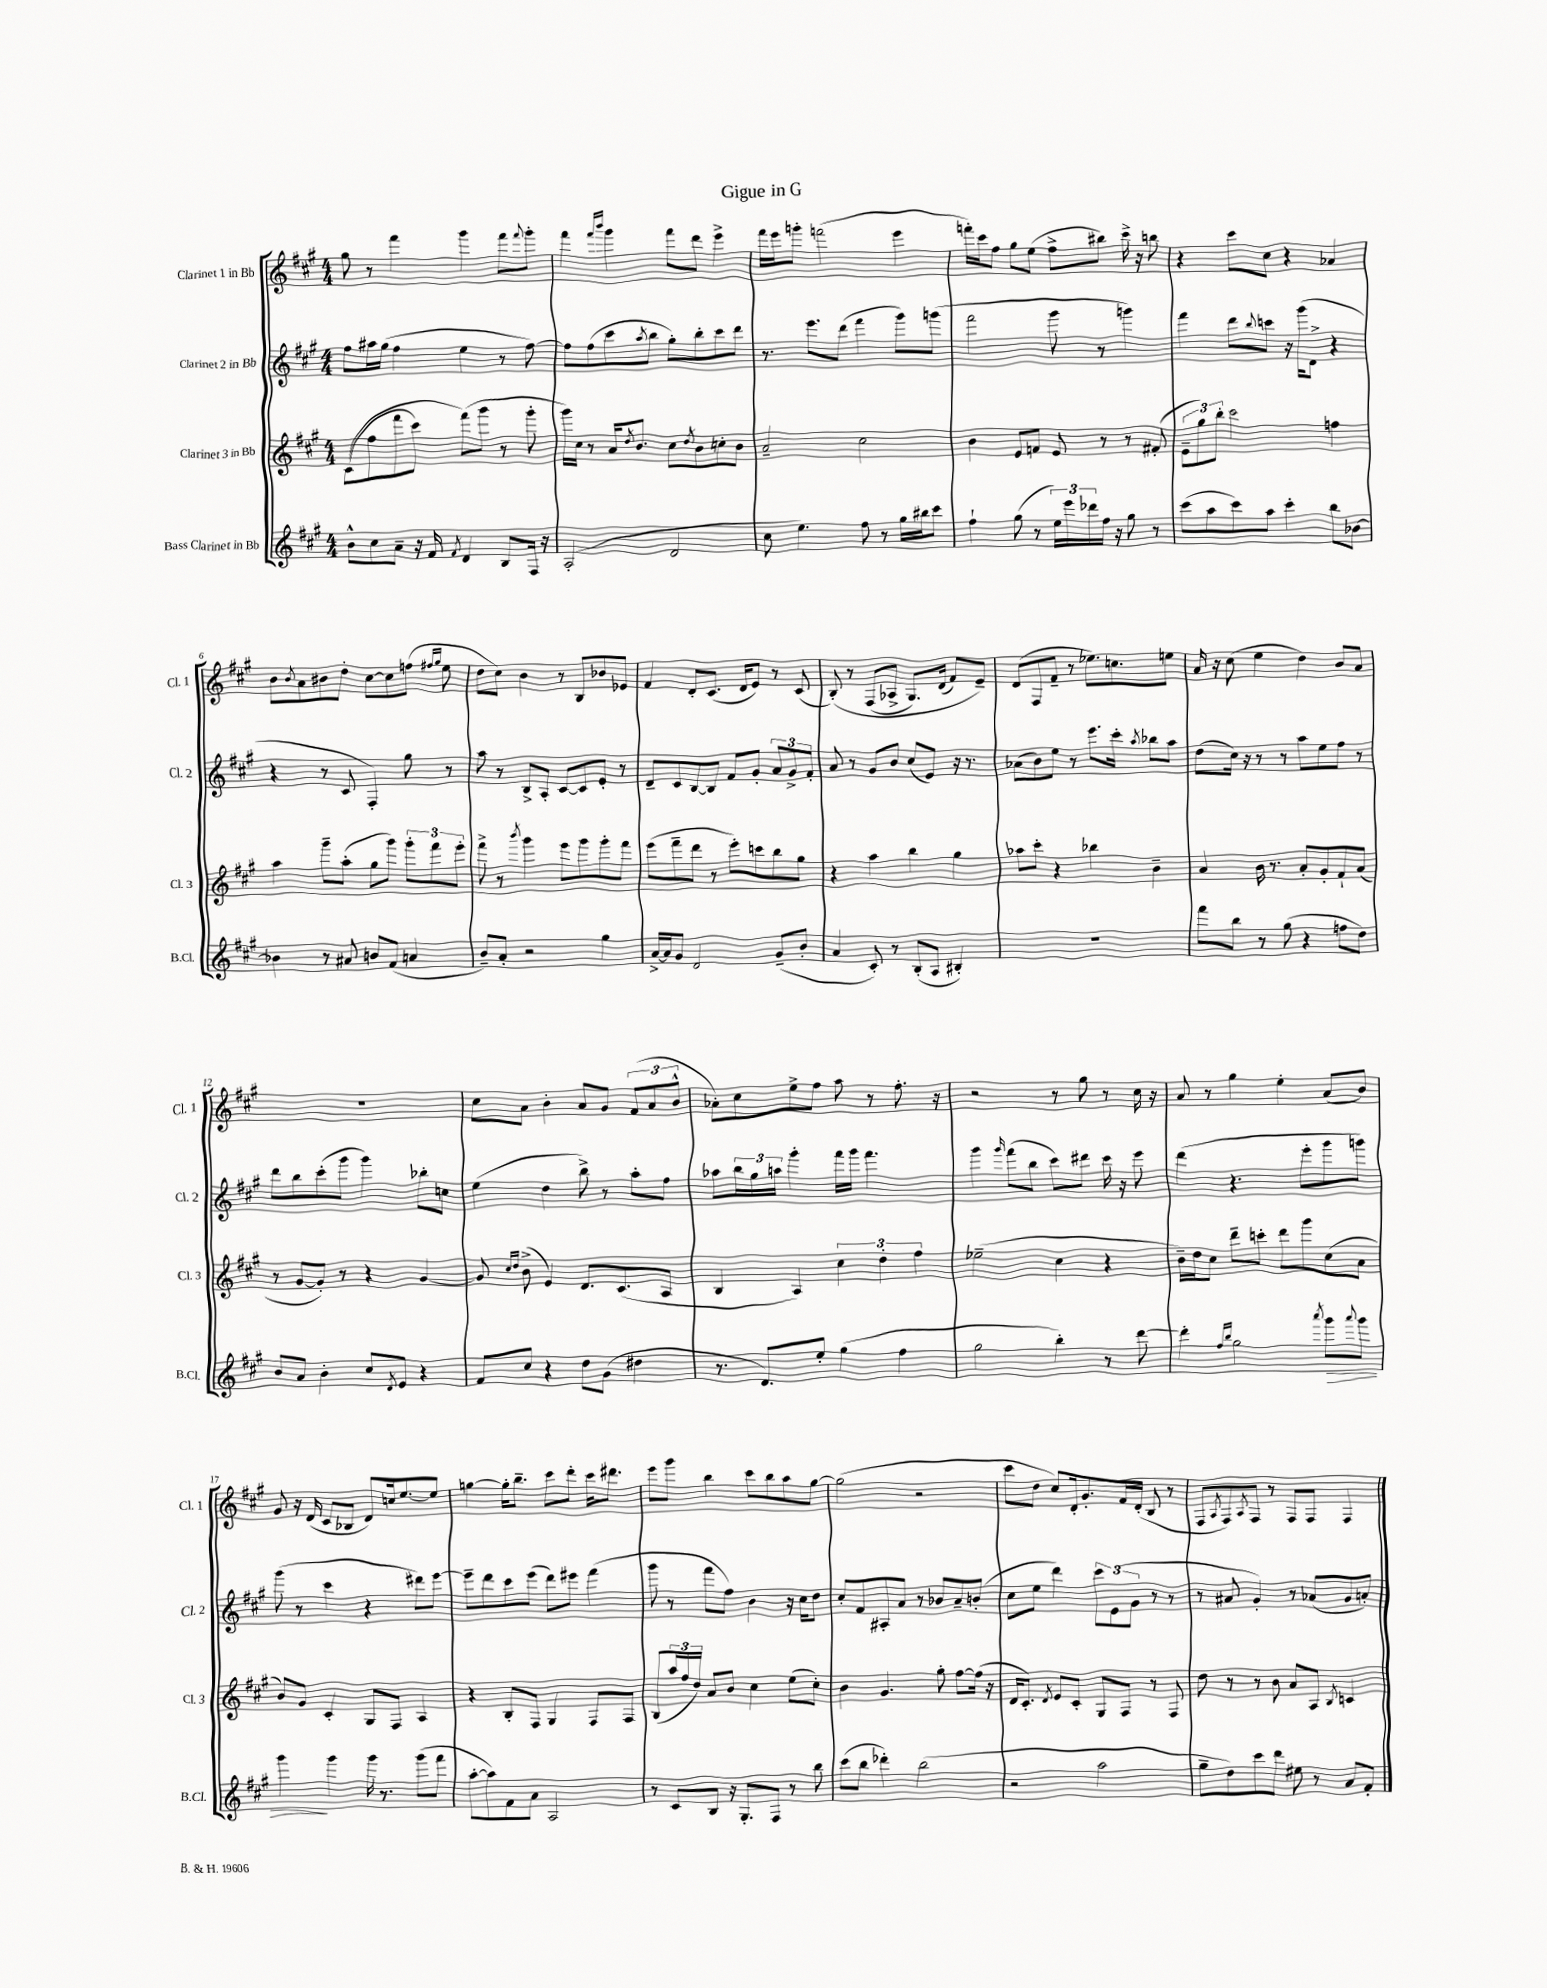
\header { title = "Gigue in G" }
<<
\new StaffGroup <<
\new Staff = "s0" \with { instrumentName = "Clarinet 1 in Bb" shortInstrumentName = "Cl. 1" } {
    \clef treble \key a \major \numericTimeSignature \time 4/4
    gis''8 r8 fis'''4 gis'''4 fis'''8 \appoggiatura { fis'''8 } gis'''8-. |
    fis'''4 \grace { fis'''16 b'''16 } gis'''4 fis'''8 d'''8 e'''4-> |
    fis'''16 e'''16 g'''8-. f'''2( e'''4 |
    f'''16-.) cis'''16 fis''8 gis''8 e''8( fis''8-> bis''8) cis'''16-> r16 b''8 |
    r4 cis'''8 cis''8 r4 aes'4 |
    b'8 \acciaccatura { b'8 } a'8 bis'8 d''8-. cis''8~ cis''8 f''8( \grace { fis''16 gis''16 } e''8 |
    d''8 cis''8) b'4 r8 b8 bes'8 ees'8 |
    fis'4 d'8-. cis'8.( d'16 e'8) r8 cis'8( |
    b8-.)\( r8 fis8( aes8-> gis8.) d'16( fis'8) e'8--\) |
    d'8( fis8 fis'8-- r8 ees''8.) c''8. e''8 |
    a'16 r16 cis''8( e''4 d''4) b'8 a'8 |
    R1 |
    cis''8 a'8 b'4-. a'8 gis'8 \tuplet 3/2 { fis'8( a'8 b'8-^ } |
    aes'8-.) cis''8 e''8-> fis''8 a''8 r8 fis''8.-. r16 |
    r2 r8 gis''8 r8 cis''16 r16 |
    a'8 r8 gis''4 e''4-. a'8( b'8) |
    gis'8 r16 d'16( cis'8 bes8 d'8) c''16 e''8.~ e''8 |
    g''4~ g''16-. b''8.-- cis'''8 d'''8-. cis'''16 dis'''8. |
    e'''8 gis'''8 b''4 cis'''8 b''8 a''8 gis''8~ |
    gis''2( r2 |
    cis'''8 d''8 cis''8) d'16-. gis'8.-. fis'16 d'16-.( b8 r8 |
    fis8 \acciaccatura { a8 } fis8) \acciaccatura { a8 } fis8 r8 fis8 fis8 fis4 \bar "|." |
}
\new Staff = "s1" \with { instrumentName = "Clarinet 2 in Bb" shortInstrumentName = "Cl. 2" } {
    \clef treble \key a \major \numericTimeSignature \time 4/4
    fis''8 ais''16 gis''16( fis''4 e''4 r8 fis''8~) |
    fis''8 fis''8( cis'''8 \acciaccatura { a''8 } b''8 gis''8-.) b''8-. cis'''8 d'''8 |
    r8. e'''8. d'''8( fis'''4 gis'''8) g'''8( |
    fis'''2 gis'''8 r8 g'''4) |
    fis'''4 d'''8 \appoggiatura { b''8 } c'''8 r16 gis'''16( d'8-> r4 |
    r4 r8 cis'8 fis4-.) gis''8 r8 |
    a''8 r8 b8-> a8-. cis'8~ cis'8 e'8-. r8 |
    d'8-- cis'8 b8~ b8 fis'8 gis'8-. \tuplet 3/2 { a'8 gis'8-> fis'8-. } |
    a'8 r8 gis'8 b'8 cis''8( e'8) r16 r8. |
    aes'8( b'8) e''8 r8 e'''8. cis'''16-. \acciaccatura { a''8 } bes''8 a''8 |
    d''8( cis''16) r16 r8 r8 a''8 e''8 fis''8 r8 |
    d'''8 b''8 cis'''8-.( gis'''8 gis'''4) bes''8-. c''8 |
    e''4( d''4 b''8->) r8 a''8-. fis''8 |
    aes''8 \tuplet 3/2 { b''16 gis''16 a''16 } gis'''4-. fis'''16 gis'''16 fis'''4. |
    gis'''4 \grace { gis'''16 } fis'''8( b''8 cis'''8) dis'''8 cis'''16 r16 e'''8 |
    d'''4( r4. e'''8-. gis'''8 g'''8) |
    gis'''8( r8 cis'''4 r4 dis'''8) e'''8~ |
    e'''8-- d'''8 cis'''8 e'''8( d'''8) eis'''8 fis'''4( |
    gis'''8 r8 fis'''8 fis''8) b'4 r16 cis''16 d''8 |
    cis''8-. fis'8 ais8-. a'8 r8 bes'8 a'8-- b'8-.( |
    cis''8 e''8 d'''4) \tuplet 3/2 { cis'''8 e'8( gis'8 } r8 r8 |
    r8 ais'8 gis'4-.) r8 aes'8( gis'8 a'8-.) \bar "|." |
}
\new Staff = "s2" \with { instrumentName = "Clarinet 3 in Bb" shortInstrumentName = "Cl. 3" } {
    \clef treble \key a \major \numericTimeSignature \time 4/4
    cis'8(\( fis''8 fis'''8 cis'''8) fis'''8(\) gis'''8 r8 gis'''8-. |
    gis'''16) cis''16 r8 a'16 \acciaccatura { d''8 } b'8. cis''8 \acciaccatura { d''8 } b'8 c''8-. b'8 |
    a'2-- cis''2 |
    b'4 e'8 f'8 e'8 r8 r8 fis'8-.( |
    \tuplet 3/2 { e'8-- gis''8) b''8-. } cis'''2 f''4 |
    a''4 gis'''8-- a''8-.( gis''8 gis'''8) \tuplet 3/2 { gis'''8-. fis'''8 e'''8-. } |
    fis'''8-> r8 \acciaccatura { b'''8 } gis'''4 e'''8 gis'''8 gis'''8-. fis'''8 |
    e'''8( fis'''8-- d'''8 r8 e'''8-.) c'''8 b''8 gis''8 |
    r4 a''4 b''4 gis''4 |
    aes''8 cis'''8-. r4 bes''4 b'4-- |
    a'4 b'16 r8. a'8-. gis'8-. fis'8-! a'8( |
    r8 gis'8~ gis'8-.) r8 r4 gis'4~ |
    gis'8 \grace { cis''16 d''16 } b'8->( e'4) d'8. cis'8.( a8 |
    b4 a4) \tuplet 3/2 { cis''4 d''4-. fis''4 } |
    ees''2--( cis''4 r4 |
    b'16--) d''16 cis''8 d'''8-- c'''8-. d'''8 gis'''8 cis''8( a'8 |
    b'8) gis'8 cis'4-. gis8 fis8 a4 |
    r4 b8-. fis8 gis4 fis8 fis8 |
    b8( \tuplet 3/2 { a''16 fis''16 d''16) } a'8 b'8 cis''4 e''8( cis''8-.) |
    b'4 gis'4. gis''8-. fis''8~ fis''16( r16 |
    d'16 cis'8.-.) \acciaccatura { d'8 } e'8 cis'8-. gis8 fis8 r8 fis8 |
    d''8 r8 r8 b'8 a'8 a8 \acciaccatura { b8 } c'4 \bar "|." |
}
\new Staff = "s3" \with { instrumentName = "Bass Clarinet in Bb" shortInstrumentName = "B.Cl." } {
    \clef treble \key a \major \numericTimeSignature \time 4/4
    b'8-^ cis''8 a'8-- r16 fis'16 \acciaccatura { fis'8 } d'4 b8 fis16 r16 |
    a2-.( d'2 |
    cis''8 e''4.) fis''8 r8 gis''16 bis''16 cis'''8 |
    fis''4-! gis''8( r8 \tuplet 3/2 { e''16) e'''16 des'''16 } fis''16 r16 gis''8 r8 |
    cis'''8( a''8 cis'''8) a''8 cis'''4-. b''8 bes'8~ |
    bes'4 r8 ais'8 b'8 fis'8( a'4 |
    b'8--) a'8-. r2 gis''4 |
    a'16~-> a'16 gis'8 d'2 gis'8--( b'8-. |
    a'4 cis'8-.) r8 b8-.( a8 bis4-.) |
    R1 |
    fis'''8 b''8 r8 gis''8( r4 f''8 d''8) |
    b'8 a'8 b'4-. cis''8 \acciaccatura { d'8 } e'8 r4 |
    fis'8 cis''8 r4 d''8 gis'8( dis''4 |
    r8. d'8.) e''8-. gis''4( fis''4 |
    gis''2 b''4-.) r8 d'''8~ |
    d'''4-. \grace { fis''16 b''16 } gis''2 \acciaccatura { a'''8 } gis'''8\> \appoggiatura { a'''8 } gis'''8 |
    gis'''4\! gis'''4 gis'''16 r8. gis'''8( fis'''8 |
    a''8~-. a''8) fis'8 a'8 a2 |
    r8 cis'8 b8 r16 gis8.-. fis8 r8 b''8 |
    cis'''8( b''8 des'''4-.) b''2( |
    r2 a''2 |
    gis''8-- d''8) cis'''8 d'''8 eis''8 r8 a'8 fis'8-. \bar "|." |
}
>>
>>
